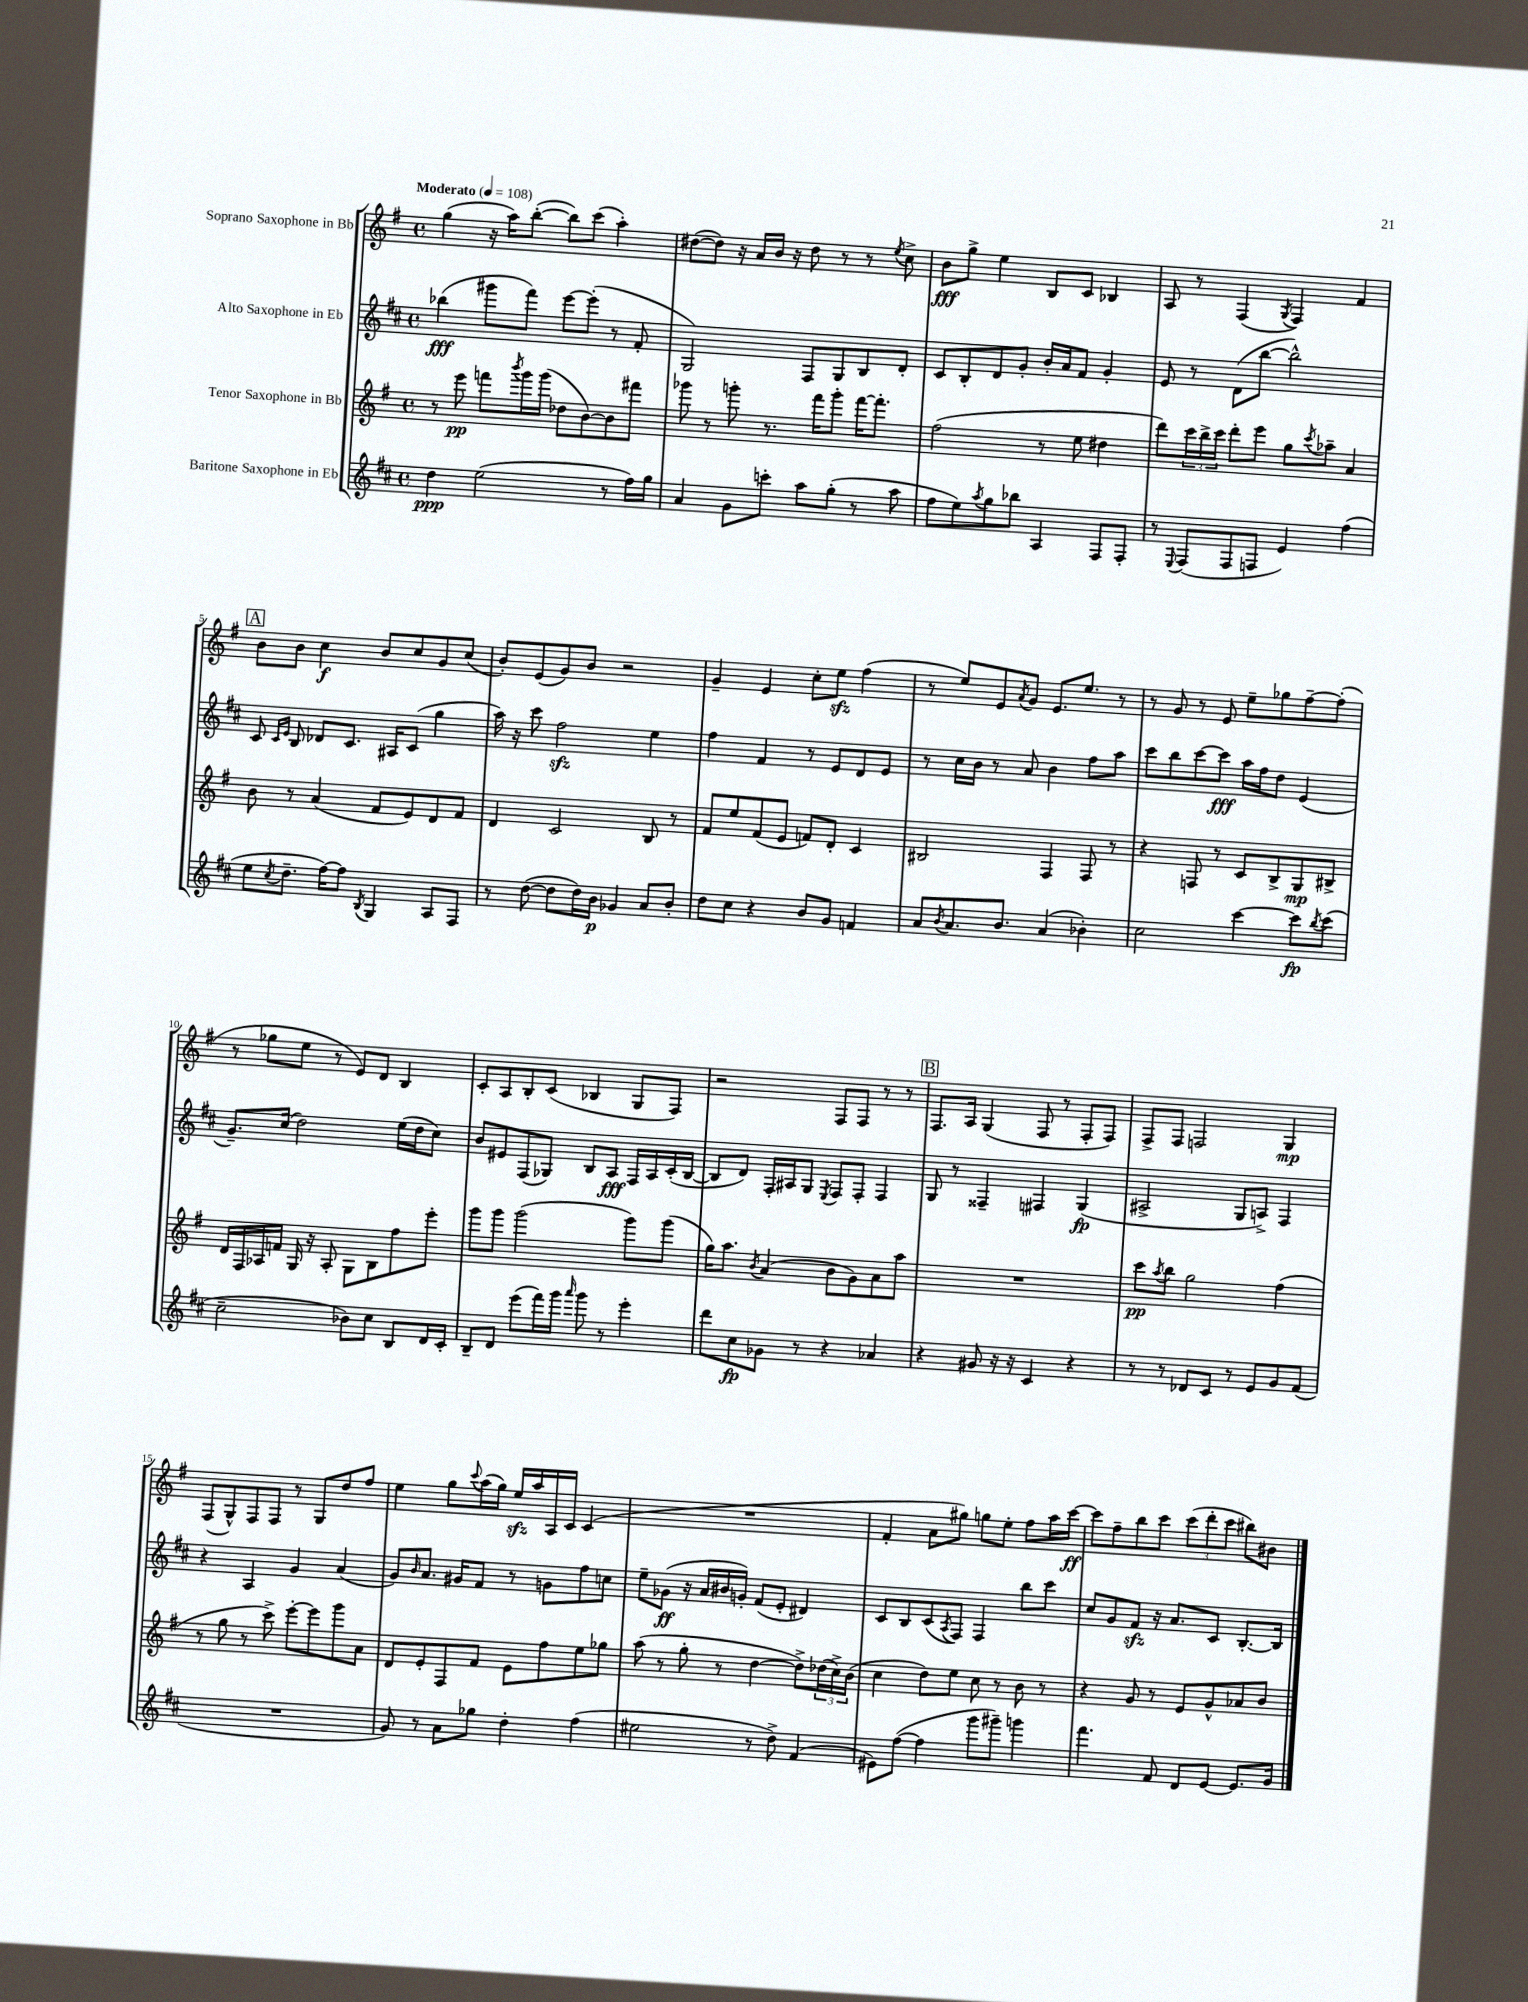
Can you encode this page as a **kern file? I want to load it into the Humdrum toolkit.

**kern	**kern	**kern	**kern
*staff4	*staff3	*staff2	*staff1
*clefG2	*clefG2	*clefG2	*clefG2
*k[f#c#]	*k[f#]	*k[f#c#]	*k[f#]
*M4/4	*M4/4	*M4/4	*M4/4
*met(c)	*met(c)	*met(c)	*met(c)
*MM108	*MM108	*MM108	*MM108
4dd	8r	(4bb-	(4gg
.	8eee	.	.
(2ee	8fff	8ggg#	16r
.	.	.	16aa)
.	8qbbb	.	.
.	16ggg	8fff#)	([8bb'
.	(16ggg	.	.
.	8dd-	[8eee	8bb])
.	[8b)	(8eee']	(8ccc
8r	8b]	8r	4aa')
16ff#)	8fff#	8f#'	.
16gg	.	.	.
=	=	=	=
4a	8ggg-	2G)	([8dd#
.	8r	.	8dd#])
8g	8ggg'	.	16r
.	.	.	16a
8ccc'	8.r	.	16b
.	.	.	16r
8aa	.	8F#	8dd#
.	16fff#	.	.
(8gg'	8ggg'	8G	8r
8r	[16fff#	8B	8r
.	8.fff#']	.	.
.	.	.	8qee
8aa	.	8d'	8cc^
=	=	=	=
8ff#	(2ff#	8c#	8b
8ee)	.	8B'	8gg^
8qaa	.	.	.
8gg	.	8d	4ee
8bb-	.	8g'	.
4A	8r	16b'	8B
.	.	16a	.
.	8ee	8f#	8c
8F#	4dd#	4g'	4B-
8F#'	.	.	.
=	=	=	=
8r	8ddd)	8e	8A
8qqE	.	.	.
(8F#	24ccc	8r	8r
.	24bb^	.	.
.	24ccc	.	.
8F#	8ddd'	(8d	(4F#
8F	8eee	[8bb	.
.	.	.	8qG
4e)	8gg	2bb^^])	4F#)
.	8qccc	.	.
.	8aa-~	.	.
(4ff#	4a	.	4f#
=	=	=	=
8ee	8b	8c#	8b
.	.	16qqc#	.
8qcc#	.	16qqe	.
8.dd~	8r	8B	8b
.	(4a	8d-	4cc
[16ff#)	.	.	.
8ff#]	.	8.c#	.
8qB	.	.	.
4G	8f#	.	8b
.	.	16A#	.
.	8e)	(8c#	8cc
8A	8d	4gg	8g
8F#	8f#	.	(8cc
=	=	=	=
8r	4d	16aa)	8b')
.	.	16r	.
([8dd	.	8ccc#	(8e
8dd]	2c	2ff#	8g)
16dd)	.	.	8b
16b	.	.	.
4g-	.	.	2r
8a	8B	4ee	.
8b'	8r	.	.
=	=	=	=
8dd	8f#	4ff#	4g~
8cc#	8ee	.	.
4r	(8f#	4f#	4e
.	8e	.	.
8b	8f)	8r	8cc'
8g	8d'	8e	8ee
4f	4c	8d	(4ff#
.	.	8e	.
=	=	=	=
8a	2B#	8r	8r
8qb	.	.	.
8.a	.	16cc#	8ee)
.	.	16b	.
.	.	8r	8e
8.b	.	.	.
.	.	.	8qa
.	.	8a	8g
(4a	4F#	4b	8.e
.	.	.	8.ee
4b-')	8F#	8ff#	.
.	8r	8aa	8r
=	=	=	=
2cc#	4r	8ccc#	8r
.	.	8bb	8g
.	8F	[8ccc#	8r
.	8r	8ccc#]	8e
[4ccc#	8c	16aa	8ee~
.	.	16ff#	.
.	8B^	8dd	8gg-
8ccc#]	8G	(4e	[8ff#~
8qbb	.	.	.
(8ccc#	8B#^	.	(8ff#']
=	=	=	=
2cc#~	16d	8.g~)	8r
.	16F#	.	.
.	16A-	.	8gg-
.	16f	(16cc#	.
.	16G	2dd)	8ee
.	16r	.	.
.	8A-'	.	8r
8b-)	8G	.	8e)
8cc#	8B	.	8d
8B	8ff#	(16ee	4B
.	.	16dd	.
16d	8eee'	8cc#)	.
16c#'	.	.	.
=	=	=	=
8B~	8ggg	8b	8c'
8d	8ggg	8e#	8A
(8eee	(2ggg	(8F#	8B'
16fff#)	.	8G-)	(8c
16ggg	.	.	.
16qqaaa	.	.	.
8ggg	.	8B	4B-
8r	.	8A	.
4eee'	8ggg)	16F#	8G
.	.	16A	.
.	(8ggg	(16c#'	8F#)
.	.	[16B	.
=	=	=	=
8ddd	16gg)	8B]	2r
.	8.aa	.	.
8cc#	.	8d)	.
.	8qb	.	.
8g-	(4a	16F#'	.
.	.	16A#	.
8r	.	8G	.
.	.	8qE	.
4r	8b	8F#	8F#
.	8g)	8F#'	8F#
4a-	8a	4F#	8r
.	8aa	.	8r
=	=	=	=
4r	1r	8G	8.F#
.	.	8r	.
.	.	.	16A
8g#	.	4F##~	(4G
16r	.	.	.
16r	.	.	.
4c#	.	4F#	8F#
.	.	.	8r
4r	.	(4G	8F#'
.	.	.	8F#)
=	=	=	=
8r	8ccc	2A#^	8F#^
.	8qaa	.	.
8r	8bb	.	8F#
8d-	2gg	.	2F
8c#	.	.	.
8r	.	8G	.
8e	.	8A^)	.
8g	(4ff#	4F#	4G
(8f#	.	.	.
=	=	=	=
1r	8r	4r	(8F#
.	8gg	.	8G^^)
.	8r	4A	8F#
.	8ccc^)	.	8F#
.	[8eee'	4g	8r
.	8eee]	.	8G
.	8ggg	(4a	8dd
.	8a	.	8ff#
=	=	=	=
8g)	8d	8g)	4ee
.	.	16qqb	.
8r	8e'	8.a	.
8a	8F#	.	8gg
.	.	16g#	.
.	.	.	8qqccc
8gg-	8f#	8f#	(16aa
.	.	.	16gg)
4dd'	8e	8r	16ee
.	.	.	16aa
.	8ff#	8g	16A
.	.	.	16c
(4ff#	8ee	8ff#	(4c
.	8gg-	8cc	.
=	=	=	=
2ee#	(8aa	8ee~	1r
.	8r	(8g-	.
.	8gg'	16r	.
.	.	16a	.
.	8r	16b#	.
.	.	16g')	.
8r	[4dd	(8f#	.
8dd^)	.	8e'	.
(4f#	8dd^])	4d#)	.
.	(24dd-	.	.
.	24cc^)	.	.
.	(24b	.	.
=	=	=	=
8e#)	4cc	8c#	4f#'
([8ff#	.	8B	.
4ff#]	8dd)	(8c#	8a
.	.	8qA	.
.	8ee	8F#)	8gg#)
8ggg	8cc	4F#	8gg
8ggg#~)	8r	.	8ee'
4ggg	8b	8bb	8ff#
.	8r	8ccc#	16aa
.	.	.	[16ccc
=	=	=	=
4.fff#	4r	8cc#	8ccc]
.	.	8g	8ff#~
.	8g	8f#	8bb
8f#	8r	16r	8ccc
.	.	8.a	.
8d	8e	.	(12ccc
.	.	.	12ddd'
[8e	8g^^	8c#	.
.	.	.	12ccc
8.e]	8a-	[8.B'	8bb#)
.	8b	.	8b#
16g	.	16B]	.
==	==	==	==
*-	*-	*-	*-
